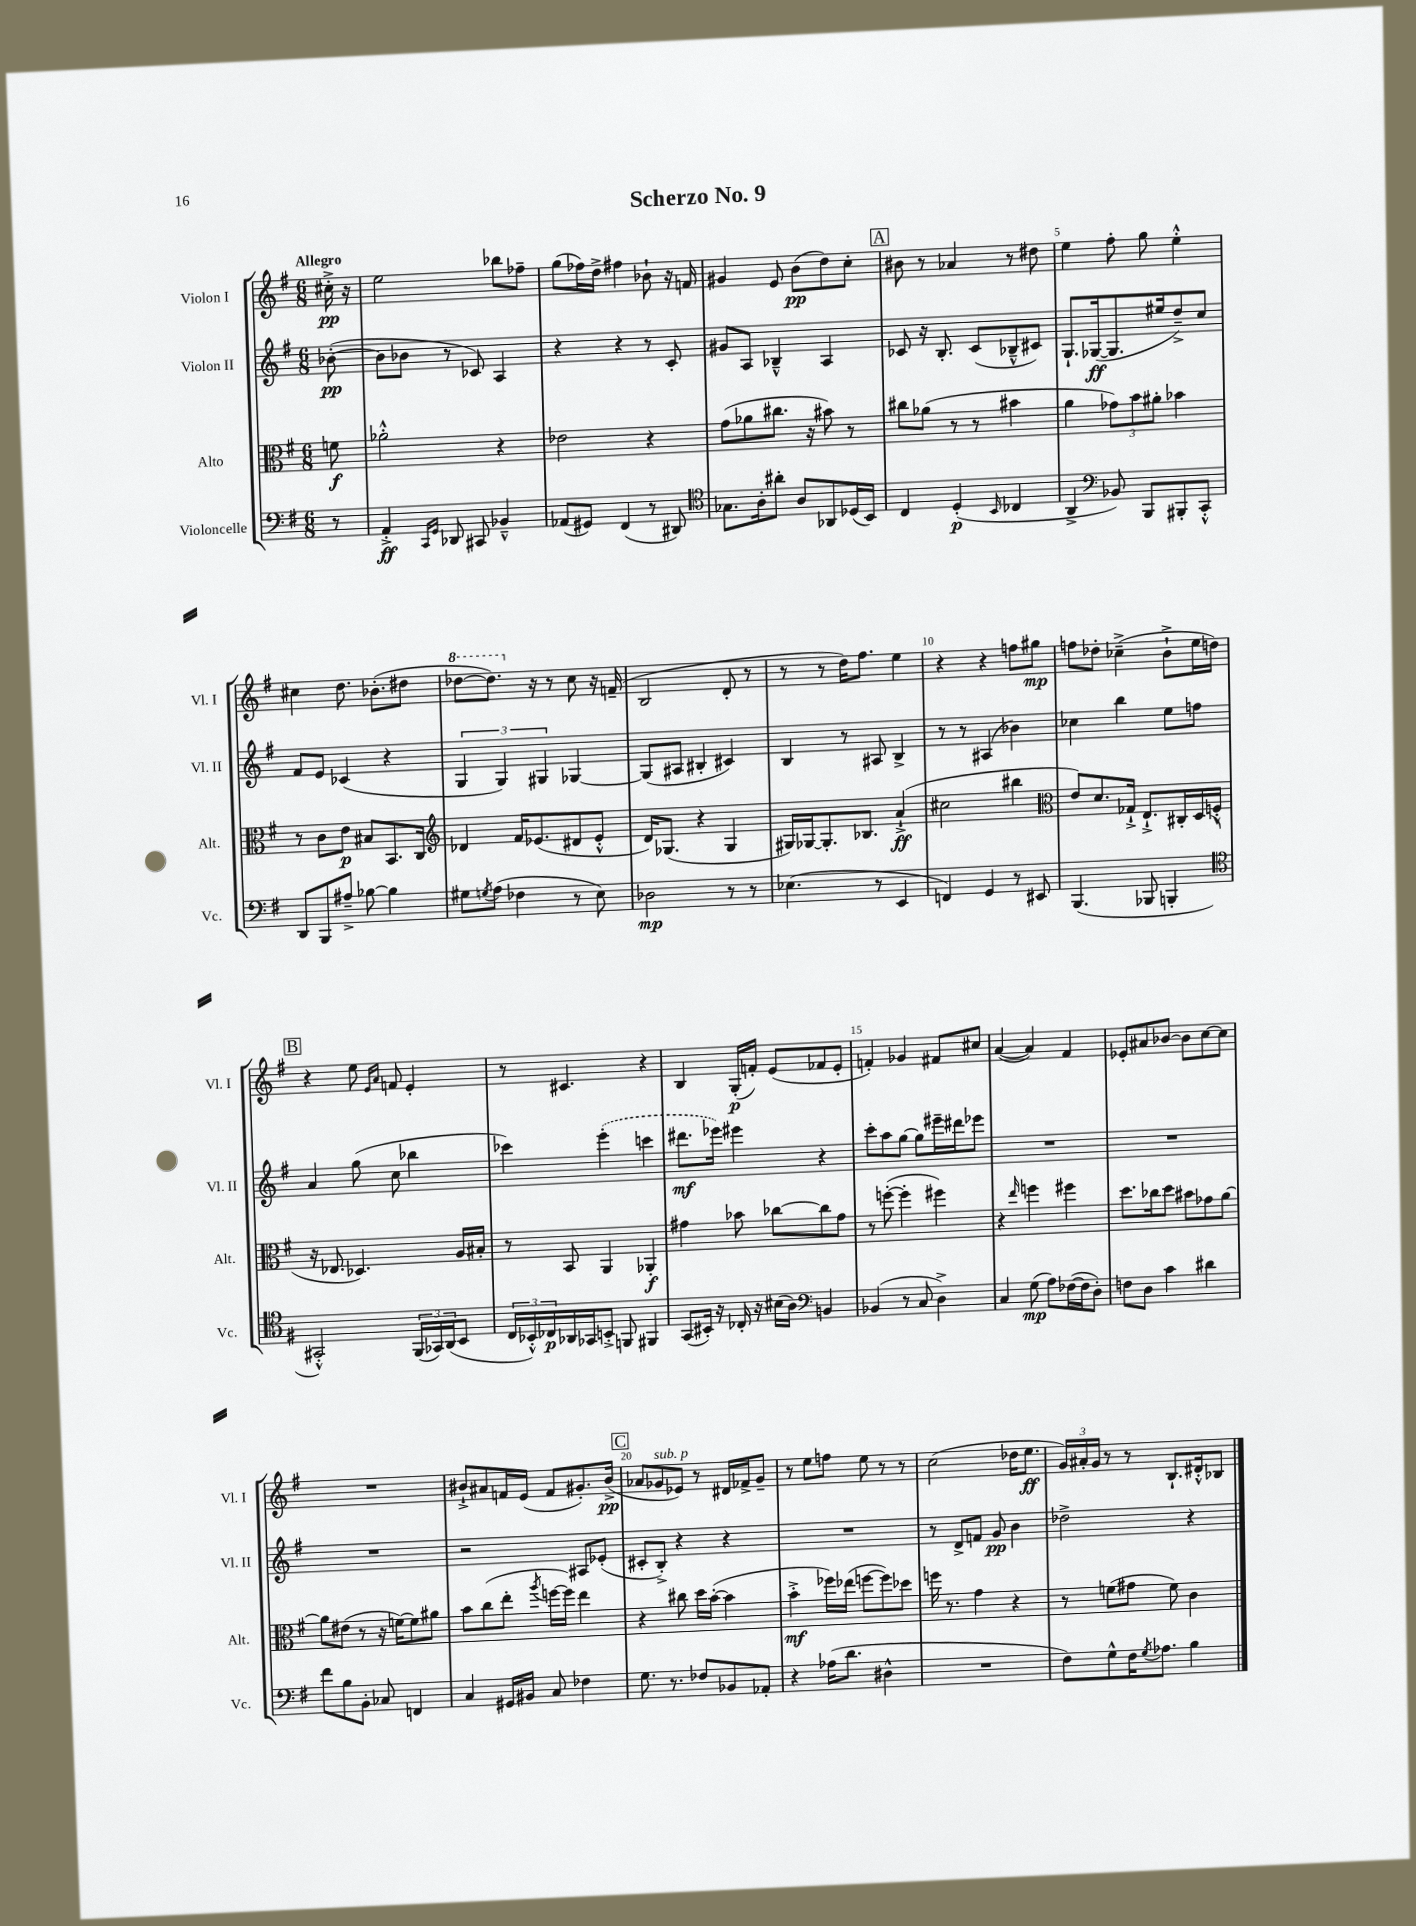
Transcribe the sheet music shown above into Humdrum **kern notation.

**kern	**kern	**kern	**kern
*staff4	*staff3	*staff2	*staff1
*clefF4	*clefC3	*clefG2	*clefG2
*k[f#]	*k[f#]	*k[f#]	*k[f#]
*M6/8	*M6/8	*M6/8	*M6/8
8r	8f	([8b-'	16cc#'^
.	.	.	16r
=	=	=	=
4AA'^	2a-'^^	8b-]	2ee
.	.	8b-	.
16qqCC	.	.	.
16qqGG	.	.	.
8DD-	.	8r	.
8CC#	.	8c-)	.
4BB-~^^	4r	4A	8bb-
.	.	.	8ff-~
=	=	=	=
(8AA-	2e-	4r	(8gg
8GG#)	.	.	16ff-)
.	.	.	16dd^
(4FF#	.	4r	4ff#
8r	4r	8r	8b-`
8DD#)	.	8c'	16r
.	.	.	16f
=	=	=	=
*clefC4	*	*	*
8.G-	(8g	8g#	4g#
.	8a-	8A	.
16A'	.	.	.
8a#'	8.cc#	4B-~^^	8e
8A	.	.	(8b
.	16r	.	.
8AA-	8b#)	4A	8dd)
(16D-	8r	.	8cc'
16BB)	.	.	.
=	=	=	=
4C	8cc#	8c-	8b#
.	(8a-	16r	8r
.	.	8.B'	.
(4D'	8r	.	4a-
.	8r	(8c-	.
16qqBB	.	.	.
4C-	4b#	8B-~^^	8r
.	.	8c#)	8dd#
=	=	=	=
4AA^	4a	8.G`	4ee
.	.	([16G-	.
*clefF4	*	*	*
8BB-)	12g-)	8.G-]	8ff#'
.	12b	.	.
8BBB	.	.	8gg
.	12a#'	.	.
.	.	16ee#	.
8BBB#'	4b-	8dd~^)	4ee'^^
8CC'^^	.	8cc	.
=	=	=	=
8DD	8r	8f#	4cc#
8BBB	8c	8e	.
8A#~^	8e	(4c-	8.dd
[8B-	8B#	.	.
.	.	.	(8.b-'
4B-]	8.BB	4r	.
.	.	.	8dd#
.	16C	.	.
=	=	=	=
*	*clefG2	*	*
8G#	4d-	6G	[8ddd-
8qG	.	.	.
(8A	.	.	8.ddd-])
.	.	6G)	.
4F-	16f#	.	.
.	(8.e-	.	16r
.	.	6G#	.
.	.	.	8r
8r	8d#	[4G-	8cc
8E)	8e-'^^	.	16r
.	.	.	(16f~
=	=	=	=
2D-	16d)	(8G-]	2B
.	(8.G-	.	.
.	.	8A#	.
.	4r	4B#'	.
8r	4G-	4c#)	8d'
8r	.	.	8r
=	=	=	=
(4.E-	16G#)	4B	8r
.	[16G-	.	.
.	8.G-']	.	8r
.	.	8r	16dd)
.	8.B-	.	8.ff#
8r	.	8A#	.
4EE	(4a`^	4B^	4ee
=	=	=	=
4FF)	2cc#	8r	4r
.	.	8r	.
4GG	.	(4A#	4r
8r	4bb#	4b-)	8ff
8EE#	.	.	8gg#
=	=	=	=
*	*clefC3	*	*
(4.BBB	8e)	4cc-	8ff
.	8.d	.	8dd-'
.	.	4bb	(4cc-~^
.	16G-`^	.	.
8BBB-	8.E`^	.	.
4BBB'	.	8ee	8b`^
.	16C#'	.	.
.	16D	8ff	16ee
.	(16F'^^	.	16dd)
=	=	=	=
*clefC4	*	*	*
2GG#'^^)	16r	4a	4r
.	8.E-	.	.
.	4.D-)	(8gg	8ee
.	.	.	16qqe
.	.	.	16qqa
.	.	8cc	8f
(24FF#	.	4bb-	4e'
24GG-)	.	.	.
(24AA	.	.	.
8BB	16A	.	.
.	16B#'	.	.
=	=	=	=
24C	8r	4ccc-)	8r
24BB-'^^)	.	.	.
24C-	.	.	.
16AA-	8BB	.	4.c#
16GG-	.	.	.
8BB'^	4AA	(4eee'	.
8FF	.	.	.
4FF#	4AA-'	4ccc	4r
=	=	=	=
(8GG	4g#	8.ddd#	4B
16BB#')	.	.	.
16r	.	16eee-)	.
16C-'	8b-	4eee#	(16G'
16r	.	.	16f')
(16B#	[8cc-	.	(8e
16A)	.	.	.
*clefF4	*	*	*
4BB	8cc-]	4r	8f-
.	8g#	.	8e'
=	=	=	=
(4BB-	8r	8ccc'	4f')
.	([8ff'	8aa	.
8r	4ff']	[8gg	4g-
8C	.	8gg]	.
4D^)	4ff#)	16eee#~	8f#
.	.	16ddd#	.
.	.	8eee-	8cc#
=	=	=	=
4C	4r	2.r	([4a
.	16qqee	.	.
(8G	4ff	.	4a])
8A)	.	.	.
([16F-	4ff#	.	4f#
16F-]	.	.	.
8D')	.	.	.
=	=	=	=
8F	8.dd	2.r	8e-'
8D	.	.	8a#
.	16cc-	.	.
4c	8dd	.	[8b-
.	8b#	.	8b-]
4d#	8g-	.	[8cc
.	[8a	.	8cc]
=	=	=	=
8f#	8a]	2.r	2.r
8B	(8e#	.	.
8BB'	8r	.	.
8C-	16r	.	.
.	[16f)	.	.
4FF	8f]	.	.
.	8a#	.	.
=	=	=	=
4C	8b	2r	8b#`^
.	(8cc	.	8a#
16GG#	8ee'	.	16f
16BB#	.	.	(16e
.	8qaa	.	.
8C	[16ff	.	8f
.	16ff])	.	.
4F-	4ee	8A#	8.g#')
.	.	(8e-'	.
.	.	.	(16b#^
=	=	=	=
8.G	4r	8c#'	8a-
.	.	8B'^)	8g-
8.r	.	.	.
.	8cc#	4r	8e-)
8F-	16dd	.	8r
.	([16b'	.	.
8BB-	4b]	4r	16d#
.	.	.	16f-^
8AA-'	.	.	8g-~
=	=	=	=
4r	4b'^	2.r	8r
.	.	.	8ee
(16A-	16ff-)	.	8ff
8.d	(16ee-	.	.
.	[8ff	.	8ee
4D#^^	8ff])	.	8r
.	8dd-	.	8r
=	=	=	=
2.r	16ff	8r	(2cc
.	8.r	.	.
.	.	8d^	.
.	4g	8f	.
.	.	8g	.
.	4r	4b	16dd-
.	.	.	8.ee
=	=	=	=
8F#)	8r	2dd-^	24g)
.	.	.	24a#'
.	.	.	24g
8G^^	(8f	.	8r
16F#	8g#	.	8r
8qG	.	.	.
8.A-	.	.	.
.	8f)	.	8.B`
4B	4c	4r	.
.	.	.	16d#'^^
.	.	.	8B-
==	==	==	==
*-	*-	*-	*-
